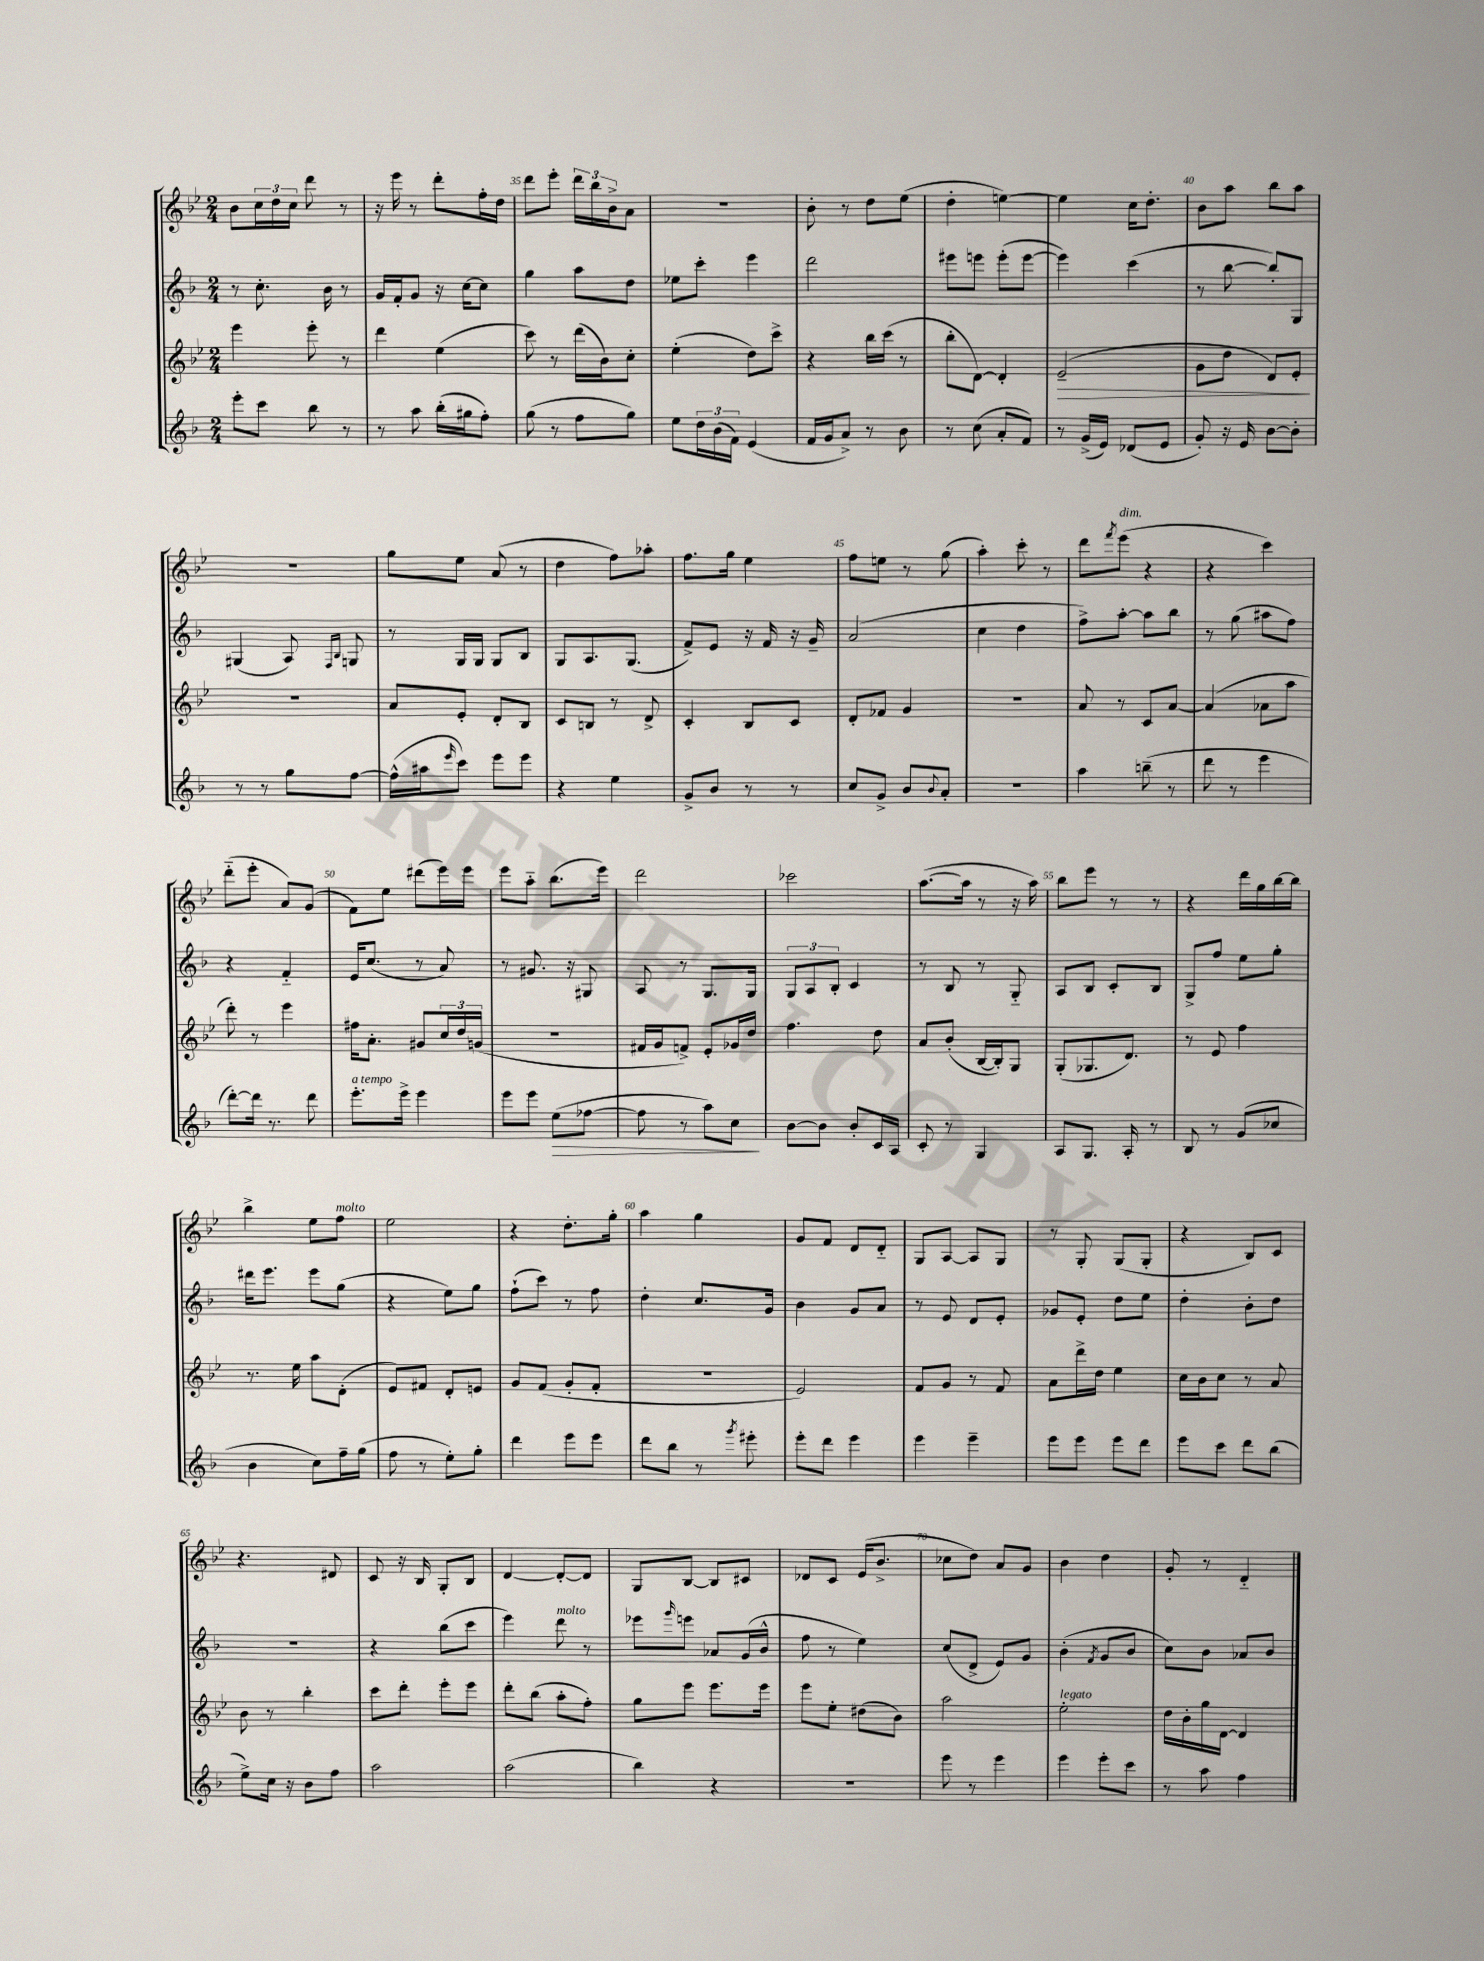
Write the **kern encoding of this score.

**kern	**kern	**kern	**kern
*staff4	*staff3	*staff2	*staff1
*clefG2	*clefG2	*clefG2	*clefG2
*k[b-]	*k[b-e-]	*k[b-]	*k[b-e-]
*M2/4	*M2/4	*M2/4	*M2/4
8eee'\L	4eee-\	8r	8b-\L
8ccc\J	.	8.cc'\	24cc\L
.	.	.	24dd\
.	.	.	24cc\JJ
8bb-\	8eee-'\	.	8ddd\
.	.	16b-\	.
8r	8r	8r	8r
=	=	=	=
8r	4ddd\	16g/LL	16r
.	.	16f'/J	16eee-\
8aa\	.	8g/J	8r
(16bb-'\LL	(4ee-\	16r	8ddd'\L
16gg#\J	.	[16cc\LK	.
8ff'\J)	.	8cc\]J	16ff'\L
.	.	.	16dd\JJ
=	=	=	=
(8gg\	8ccc\)	4gg\	8ddd\L
8r	8r	.	8eee-'\J
8ff\L	(16ddd\LL	8aa\L	24ddd\LL
.	.	.	24bb-\
.	16b-\J)	.	.
.	.	.	24b-^\J
8gg\J)	8cc'\J	8dd\J	8a\J
=	=	=	=
8ee\L	(4ee-'\	8ee-\L	2r
24dd\L	.	8ccc'\J	.
(24b-\	.	.	.
24f\JJ)	.	.	.
(4e/	8dd\L)	4eee\	.
.	8ccc^\J	.	.
=	=	=	=
16f/LL	4r	2ddd\	8b-'\
16g/J	.	.	.
8a^/J)	.	.	8r
8r	16bb-\LL	.	8dd\L
.	(16ccc\JJ	.	.
8b-\	8r	.	(8ee-\J
=	=	=	=
8r	8bb-'\L	8eee#\L	4dd'\
(8cc\	[8d\J)	8eee\J	.
8a'/L	4d'/]	(8eee'\L	[4ee\)
8f/J)	.	[8eee\J	.
=	=	=	=
8r	(2e-~/	4eee\])	4ee\]
(16g^/LL	.	.	.
16e/JJ)	.	.	.
(8d-/L	.	(4ccc\	16cc\LK
.	.	.	8.dd'\J
8e/J	.	.	.
=	=	=	=
8g'/)	8g\L	8r	8b-\L
16r	8dd\J	[8bb-\	8aa\J
16e/	.	.	.
[8b-\L	8d/L)	8bb-'/]L)	8bb-\L
8b-'\]J	8e-'/J	8G/J	8aa\J
=	=	=	=
8r	2r	(4G#/	2r
8r	.	.	.
8gg\L	.	8A/)	.
.	.	16qqF/LL	.
.	.	16qqB-/JJ	.
[8ff\J	.	8G/	.
=	=	=	=
(16ff^^\]LL	8a/L	8r	8gg\L
16aa#\J	.	.	.
16qqeee/	.	.	.
8ccc\J)	8e-'/J	16G/LL	8ee-\J
.	.	16G/JJ	.
8eee\L	8d'/L	8G/L	(8a/
8eee\J	8B-/J	8B-/J	8r
=	=	=	=
4r	8c/L	8G/L	4dd\
.	8B/J	8.A/	.
4ee\	8r	.	8ff\L)
.	.	(8.G/J	.
.	8d^/	.	8aa-'\J
=	=	=	=
8g^/L	4c'/	8f^/L)	8.ff\L
8b-/J	.	8e/J	.
.	.	.	16gg\Jk
8r	8B-/L	16r	4ee-\
.	.	16f/	.
8r	8c/J	16r	.
.	.	16g~/	.
=	=	=	=
8cc/L	8d'/L	(2a/	8ff\L
8g^/J	8f-/J	.	8ee\J
8b-/L	4g/	.	8r
8qqb-/	.	.	.
8a'/J	.	.	(8gg\
=	=	=	=
2r	2r	4cc\	4aa'\)
.	.	4dd\	8ccc'\
.	.	.	8r
=	=	=	=
4aa\	8a/	8ff^\L)	8ddd\L
.	.	.	8qfff/
.	8r	[8aa'\J	(8eee-\J
(8bb~\	8c/L	8aa\]L	4r
8r	[8a/J	8bb-\J	.
=	=	=	=
8ddd\	(4a/]	8r	4r
8r	.	(8gg\	.
4eee\	8a-\L	8aa#\L	4ccc\)
.	8aa\J	8ff\J)	.
=	=	=	=
[8ddd'\L)	8ddd'\)	4r	(8ddd'~\L
16ddd\]Jk	8r	.	8eee-'\J
8.r	.	.	.
.	4eee-\	4f'~/	8a/L)
8ddd\	.	.	(8g/J
=	=	=	=
8.eee'\L	16ff#\LK	16e/LK	8f\L)
.	8.a'\J	(8.cc/J	.
.	.	.	8ee-\J
16eee^\Jk	.	.	.
4eee\	8g#/L	8r	(8ddd#\L
.	24cc/L	8a/)	16eee-\L)
.	24dd/	.	.
.	.	.	16eee-\JJ
.	(24g/JJ	.	.
=	=	=	=
8eee\L	2r	8r	8eee-\L
8eee\J	.	8.g#/	8aa'~\J
(8ee\L	.	.	(8.bb-\L
.	.	16r	.
[8ff-\J	.	8G#/	.
.	.	.	16eee-\Jk)
=	=	=	=
8ff-\]	16f#/LL	8A/	2ddd\
.	16g/J	.	.
8r	8f^/J)	8r	.
8aa\L)	8e-'/L	8.G/L	.
8cc\J	16g-/L	.	.
.	16dd/JJ	16G/Jk	.
=	=	=	=
[8b-\L	4.ff\	12G/L	2ccc-\
.	.	12A/	.
8b-\]J	.	.	.
.	.	12B-'/J	.
8b-'/L	.	4c/	.
16c/L	8dd\	.	.
16A/JJ	.	.	.
=	=	=	=
8c'/	8a/L	8r	([8.aa\L
8r	(8b-'/J	8B-/	.
.	.	.	16aa\]Jk
4G/	[16B-/LL	8r	8r
.	16B-'/]J)	.	.
.	8G/J	8G'~/	16r
.	.	.	16aa\)
=	=	=	=
8A/L	(8G'/L	8A/L	8bb-\L
8.G/J	8.G-/	8B-/J	8eee-\J
.	.	8c'/L	8r
16A'/	8.d/J)	.	.
8r	.	8B-/J	8r
=	=	=	=
8B-/	8r	8G^/L	4r
8r	8e-/	8ff/J	.
(8g/L	4ff\	8ee\L	16ddd\LL
.	.	.	16gg\
8cc-/J	.	8gg'\J	[16bb-\
.	.	.	16bb-\]JJ
=	=	=	=
4b-\	8.r	16ddd#\LK	4bb-^\
.	.	8.eee\J	.
.	16ee-\	.	.
8cc\L)	8aa\L	8eee\L	8ee-\L
16ff~\L	(8d'\J	(8gg\J	8ff\J
(16gg\JJ	.	.	.
=	=	=	=
8ff\	8e-/L)	4r	2ee-\
8r	8f#/J	.	.
8ee'\L)	8d'/L	8ee\L)	.
8gg'\J	8e/J	8gg\J	.
=	=	=	=
4ddd\	8g/L	(8ff`\L	4r
.	(8f/J	8ccc\J)	.
8eee\L	8g'/L	8r	8.dd'\L
8eee\J	8f'/J	8ff\	.
.	.	.	16gg'\Jk
=	=	=	=
8ddd\L	2r	4dd'\	4aa\
8bb-\J	.	.	.
8r	.	8.cc/L	4gg\
8qggg/	.	.	.
8eee#'\	.	.	.
.	.	16g/Jk	.
=	=	=	=
8eee'\L	2e-/)	4b-\	8g/L
8ddd\J	.	.	8f/J
4eee\	.	8g/L	8d/L
.	.	8a/J	8d'~/J
=	=	=	=
4eee\	8f/L	8r	8G/L
.	8g/J	8e/	[8A/J
4eee~\	8r	8d/L	8A/]L
.	8f/	8e'/J	8G/J
=	=	=	=
8eee\L	8a\L	8g-/L	8r
8eee\J	16ddd^\L	8e'/J	8G'/
.	16dd\JJ	.	.
8eee\L	4ee-\	8dd\L	(8G/L
8ddd\J	.	8ee\J	8G'/J
=	=	=	=
8eee\L	16cc\LL	4dd'\	4r
.	16b-\J	.	.
8ccc\J	8cc\J	.	.
8ddd\L	8r	8b-'\L	8B-/L)
(8bb-\J	8a/	8dd\J	8c/J
=	=	=	=
8ee^\L)	8b-\	2r	4.r
16cc\Jk	8r	.	.
16r	.	.	.
8b-\L	4bb-'\	.	.
8ff\J	.	.	8d#/
=	=	=	=
2aa\	8ccc\L	4r	8c/
.	8ddd'\J	.	16r
.	.	.	16B-/
.	8eee-'\L	(8bb-\L	8G'/L
.	8eee-\J	8ccc\J	8B-/J
=	=	=	=
(2aa\	8ddd'\L	4eee\)	[4d/
.	(8bb-\J	.	.
.	8aa'\L	8ddd\	8d'/_L
.	8ff'\J)	8r	8d/]J
=	=	=	=
4bb-\)	8gg\L	8eee-\L	8G/L
.	.	16qqggg/	.
.	8eee-\J	8eee\J	[8B-/J
4r	8.eee-\L	8a-/L	8B-/]L
.	.	(16g/L	8c#/J
.	16eee-\Jk	16b-^^/JJ	.
=	=	=	=
2r	8eee-\L	8ff\	8d-/L
.	8ee-'\J	8r	8c/J
.	(8dd#\L	4ee\)	(16e-/LK
.	.	.	8.b-^/J
.	8b-\J)	.	.
=	=	=	=
8eee\	2aa\	(8cc/L	8cc-\L
8r	.	8d^/J	8dd\J)
4eee\	.	8e/L)	8a/L
.	.	8g/J	8g/J
=	=	=	=
4eee\	2ee-'\	(4b-'\	4b-\
.	.	8qf/	.
8eee'\L	.	8g/L	4dd\
8ccc\J	.	8b-/J	.
=	=	=	=
8r	16dd\LL	8cc\L)	8g'/
.	16b-'\	.	.
8aa\	16gg\	8b-\J	8r
.	[16d\JJ	.	.
4ff\	4d/]	8a-/L	4d'~/
.	.	8b-/J	.
==	==	==	==
*-	*-	*-	*-
